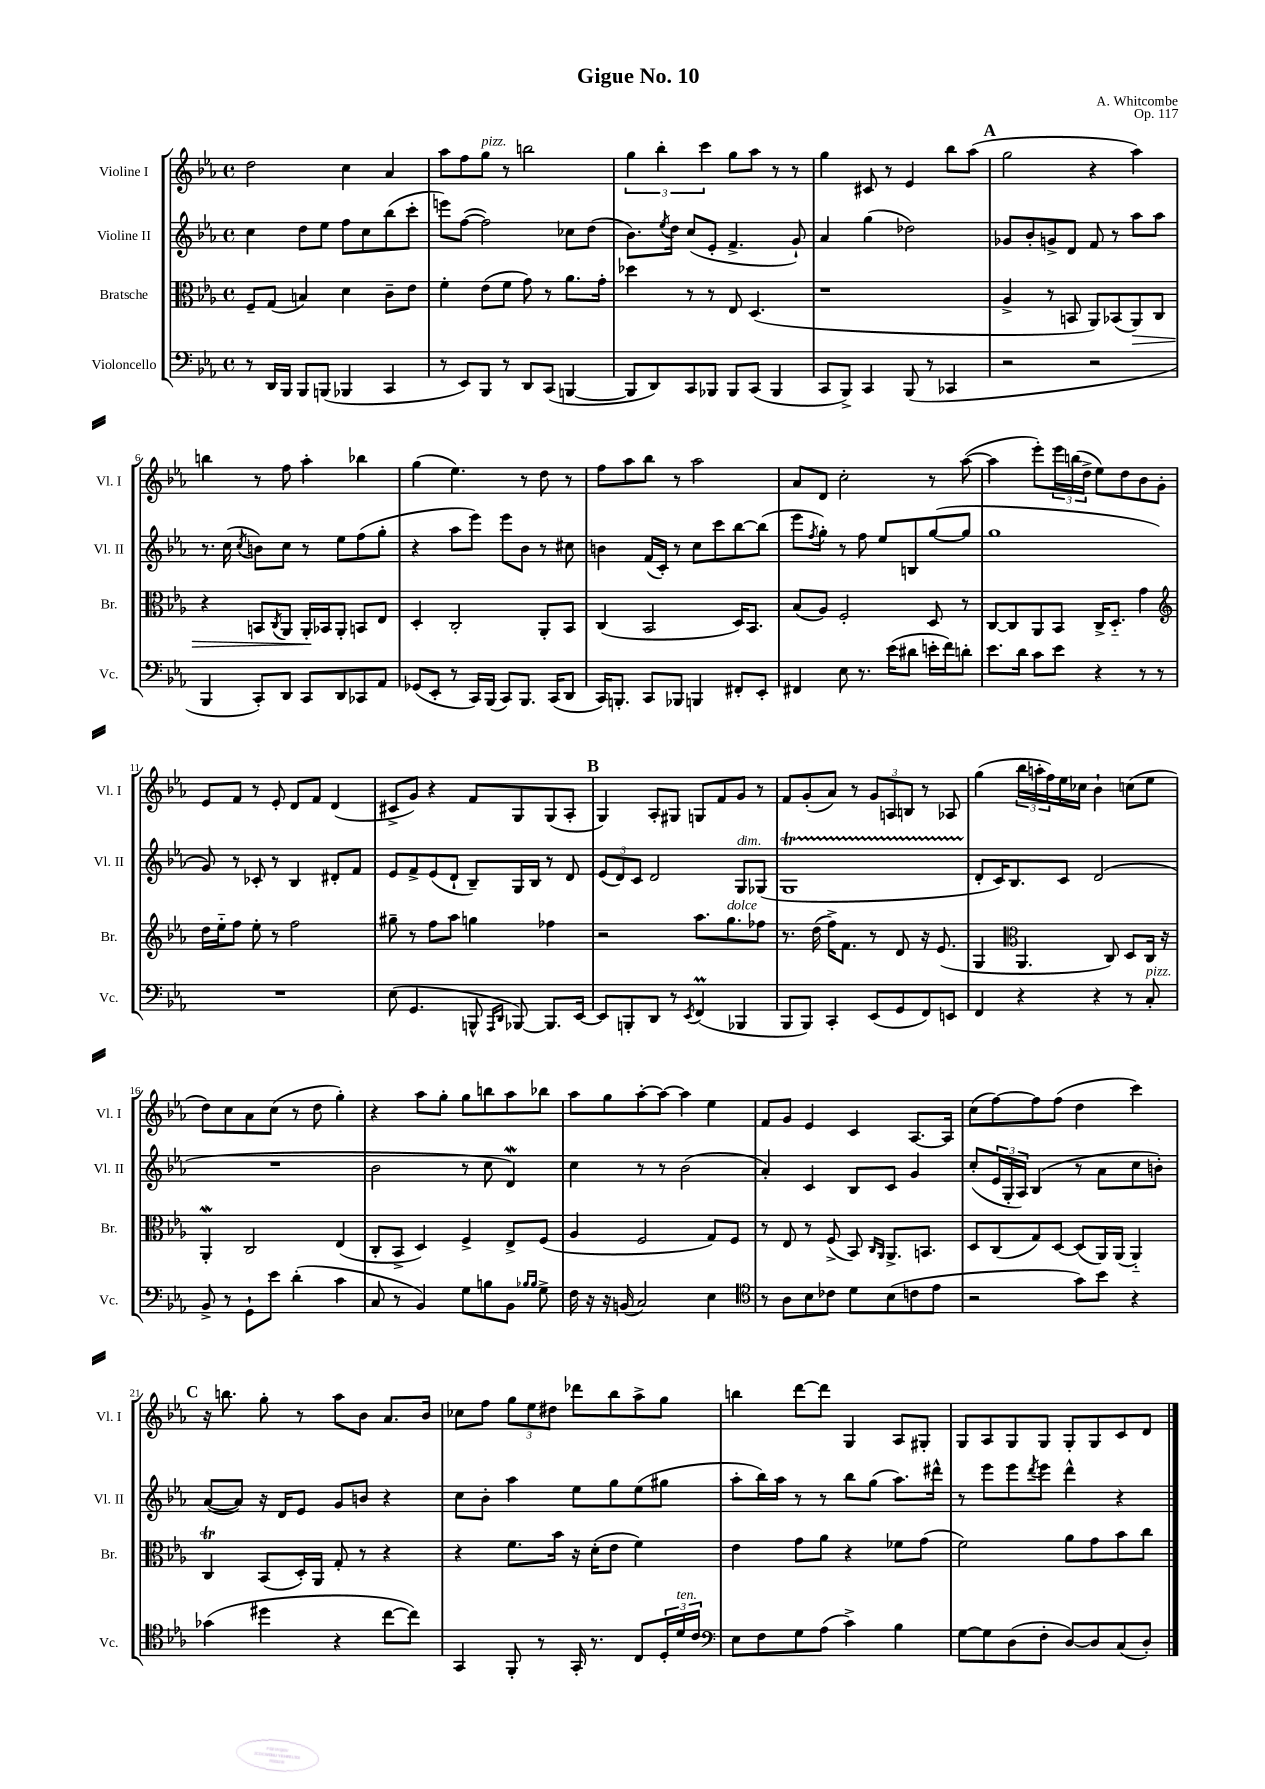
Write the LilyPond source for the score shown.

\header { title = "Gigue No. 10" composer = "A. Whitcombe" opus = "Op. 117" }
<<
\new StaffGroup <<
\new Staff = "s0" \with { instrumentName = "Violine I" shortInstrumentName = "Vl. I" } {
    \clef treble \key ees \major \defaultTimeSignature \time 4/4
    d''2 c''4 aes'4 |
    aes''8 f''8 g''8^\markup { \italic "pizz." } r8 b''2 |
    \tuplet 3/2 { g''4 bes''4-. c'''4 } g''8 aes''8 r8 r8 |
    g''4 cis'8 r8 ees'4 bes''8 aes''8( |
    \mark \markup { \bold "A" } g''2 r4 aes''4) |
    b''4 r8 f''8 aes''4-. bes''4 |
    g''4( ees''4.) r8 d''8 r8 |
    f''8 aes''8 bes''8 r8 aes''2 |
    aes'8 d'8 c''2-. r8 aes''8~( |
    aes''4 ees'''8-.) \tuplet 3/2 { ees'''16 b''16( d''16-> } ees''8) d''8 bes'8 g'8-. |
    ees'8 f'8 r8 ees'8-. d'8 f'8 d'4( |
    cis'8-> g'8) r4 f'8 g8 g8( aes8-. |
    \mark \markup { \bold "B" } g4) aes8-. gis8 g8 f'8 g'8 r8 |
    f'8 g'8-.( aes'8) r8 \tuplet 3/2 { g'8 a8 b8 } r8 aes8 |
    g''4( \tuplet 3/2 { bes''16 a''16-. f''16) } ees''16 ces''16 bes'4-! c''8( ees''8 |
    d''8) c''8 aes'8 c''8( r8 d''8 g''4-.) |
    r4 aes''8 g''8-. g''8 b''8 aes''8 bes''8 |
    aes''8 g''8 aes''8~-. aes''8~ aes''4 ees''4 |
    f'8 g'8 ees'4 c'4 aes8.~ aes16 |
    c''8( f''8~) f''8 f''8( d''4 c'''4) |
    \mark \markup { \bold "C" } r16 b''8. g''8-. r8 aes''8 bes'8 aes'8. bes'16 |
    ces''8 f''8 \tuplet 3/2 { g''8 ees''8 dis''8 } des'''8 bes''8 aes''8-> g''8 |
    b''4 d'''8~ d'''8 g4 aes8 gis8-. |
    g8 aes8 g8 g8 g8-. g8 c'8 d'8 \bar "|." |
}
\new Staff = "s1" \with { instrumentName = "Violine II" shortInstrumentName = "Vl. II" } {
    \clef treble \key ees \major \defaultTimeSignature \time 4/4
    c''4 d''8 ees''8 f''8 c''8 bes''8( c'''8-. |
    e'''8) f''8~( f''2) ces''8 d''8( |
    bes'8.) \acciaccatura { ees''8 } d''16 c''8( ees'8-. f'4.-> g'8-!) |
    aes'4 g''4( des''2) |
    \mark \markup { \bold "A" } ges'8 bes'8-. g'8-> d'8 f'8 r8 aes''8 aes''8 |
    r8. c''16( \acciaccatura { c''8 } b'8) c''8 r8 ees''8 f''8( g''8-. |
    r4 aes''8 ees'''8) ees'''8 bes'8 r8 cis''8 |
    b'4 f'16( c'16-.) r8 c''8 c'''8 bes''8~ bes''8( |
    ees'''8 \acciaccatura { f''8 } g''8-.) r8 f''8 ees''8 b8 g''8~( g''8 |
    g''1 |
    g'8) r8 ces'8-. r8 bes4 dis'8-. f'8 |
    ees'8 f'8-> ees'8( d'8-! bes8--) g16 bes16 r8 d'8 |
    \mark \markup { \bold "B" } \tuplet 3/2 { ees'8( d'8) c'8 } d'2 g8^\markup { \italic "dim." } ges8( |
    g1\startTrillSpan |
    d'8-.\stopTrillSpan c'16) bes8. c'8 d'2( |
    R1 |
    bes'2 r8 c''8 d'4\mordent) |
    c''4 r8 r8 bes'2( |
    aes'4-.) c'4 bes8 c'8 g'4 |
    c''8-.( \tuplet 3/2 { ees'16 g16-. aes16) } bes4( r8 aes'8 c''8 b'8-.) |
    \mark \markup { \bold "C" } aes'8~( aes'8) r16 d'16 ees'8 g'8 b'8 r4 |
    c''8 bes'8-. aes''4 ees''8 g''8 ees''8( gis''8 |
    aes''8-. bes''16) aes''16 r8 r8 bes''8 g''8( aes''8.) dis'''16-^ |
    r8 ees'''8 ees'''8 \acciaccatura { d'''8 } ees'''8 d'''4-^ r4 \bar "|." |
}
\new Staff = "s2" \with { instrumentName = "Bratsche" shortInstrumentName = "Br." } {
    \clef alto \key ees \major \defaultTimeSignature \time 4/4
    f8-- g8( b4) d'4 c'8-- ees'8 |
    f'4-. ees'8( f'8 g'8) r8 aes'8. g'16-. |
    des''4 r8 r8 ees8 d4.( |
    r1 |
    \mark \markup { \bold "A" } aes4-> r8 b,8 aes,8) bes,8( aes,8\>) c8 |
    r4 b,8 \acciaccatura { c8 } aes,8 aes,16-.\! bes,16 aes,8-. b,8 ees8 |
    d4-. c2-. aes,8-. bes,8 |
    c4( bes,2 d16) bes,8. |
    bes8( aes8) f2-. d8 r8 |
    c8~ c8 aes,8 bes,8 c16-> d8.-_ g'4 |
    \clef treble d''16 ees''16-_ f''8 ees''8-. r8 f''2 |
    gis''8-- r8 f''8 aes''8 g''4 fes''4 |
    \mark \markup { \bold "B" } r2 aes''8. g''8.^\markup { \italic "dolce" } fes''8 |
    r8. d''16( f''16->) f'8. r8 d'8 r16 ees'8.( |
    g4 \clef alto aes,4. c8) d8 c16 r16 |
    aes,4-.\mordent c2 ees4( |
    c8-. bes,8-> d4) f4-> ees8-> f8( |
    aes4 f2 g8) f8 |
    r8 ees8 r8 f8->( bes,8) \grace { c16 aes,16 } aes,8.-> b,8. |
    d8 c8( g8) d8~ d8( aes,16) aes,16( aes,4-_) |
    \mark \markup { \bold "C" } c4\trill bes,8( d16-.) aes,16 g8-. r8 r4 |
    r4 f'8. bes'16 r16 d'16-.( ees'8 f'4) |
    ees'4 g'8 aes'8 r4 fes'8 g'8( |
    f'2) aes'8 g'8 bes'8 c''8 \bar "|." |
}
\new Staff = "s3" \with { instrumentName = "Violoncello" shortInstrumentName = "Vc." } {
    \clef bass \key ees \major \defaultTimeSignature \time 4/4
    r8 d,16 bes,,16 bes,,8 b,,8( bes,,4 c,4 |
    r8 ees,8) bes,,8 r8 d,8 c,8( b,,4~ |
    b,,8 d,8) c,8 bes,,8 bes,,8 c,8( bes,,4 |
    c,8 bes,,8->) c,4 bes,,8( r8 ces,4 |
    \mark \markup { \bold "A" } r2 r2 |
    bes,,4 c,8-.) d,8 c,8 d,8 ces,8 aes,8 |
    ges,8( ees,8-. r8 c,16) bes,,16( c,8) bes,,8. c,16( d,8 |
    c,16) b,,8.-. c,8 bes,,8 b,,4 fis,8-. ees,8-. |
    fis,4 ees8 r8. ees'16( dis'8 e'16-. f'16) d'8-. |
    ees'8. d'16 c'8 ees'8 r4 r8 r8 |
    R1 |
    ees8( g,4. b,,8-^ \grace { aes,,16 d,16 } bes,,8~) bes,,8. ees,16~ |
    \mark \markup { \bold "B" } ees,8 b,,8-. d,8 r8 \acciaccatura { ees,8 } f,4\prall( bes,,4 |
    bes,,8 bes,,8) c,4-. ees,8( g,8 f,8) e,8 |
    f,4 r4 r4 r8 c8-.^\markup { \italic "pizz." } |
    bes,8-> r8 g,8-! ees'8 d'4-.( c'4 |
    c8 r8 bes,4) g8 b8 bes,8 \grace { bes16 bes16 } g8-> |
    f16 r16 r16 b,16( c2) ees4 |
    \clef tenor r8 aes8 bes8 ces'8 d'8 bes8( c'8 ees'8 |
    r2 g'8) bes'8 r4 |
    \mark \markup { \bold "C" } ges'4( dis''4 r4 c''8~ c''8) |
    g,4 f,8-. r8 g,16-. r8. c8 \tuplet 3/2 { d16-. d'16^\markup { \italic "ten." } c'16 } |
    \clef bass ees8 f8 g8 aes8( c'4->) bes4 |
    g8~ g8 d8( f8-. d8~) d8 c8( d8-.) \bar "|." |
}
>>
>>
